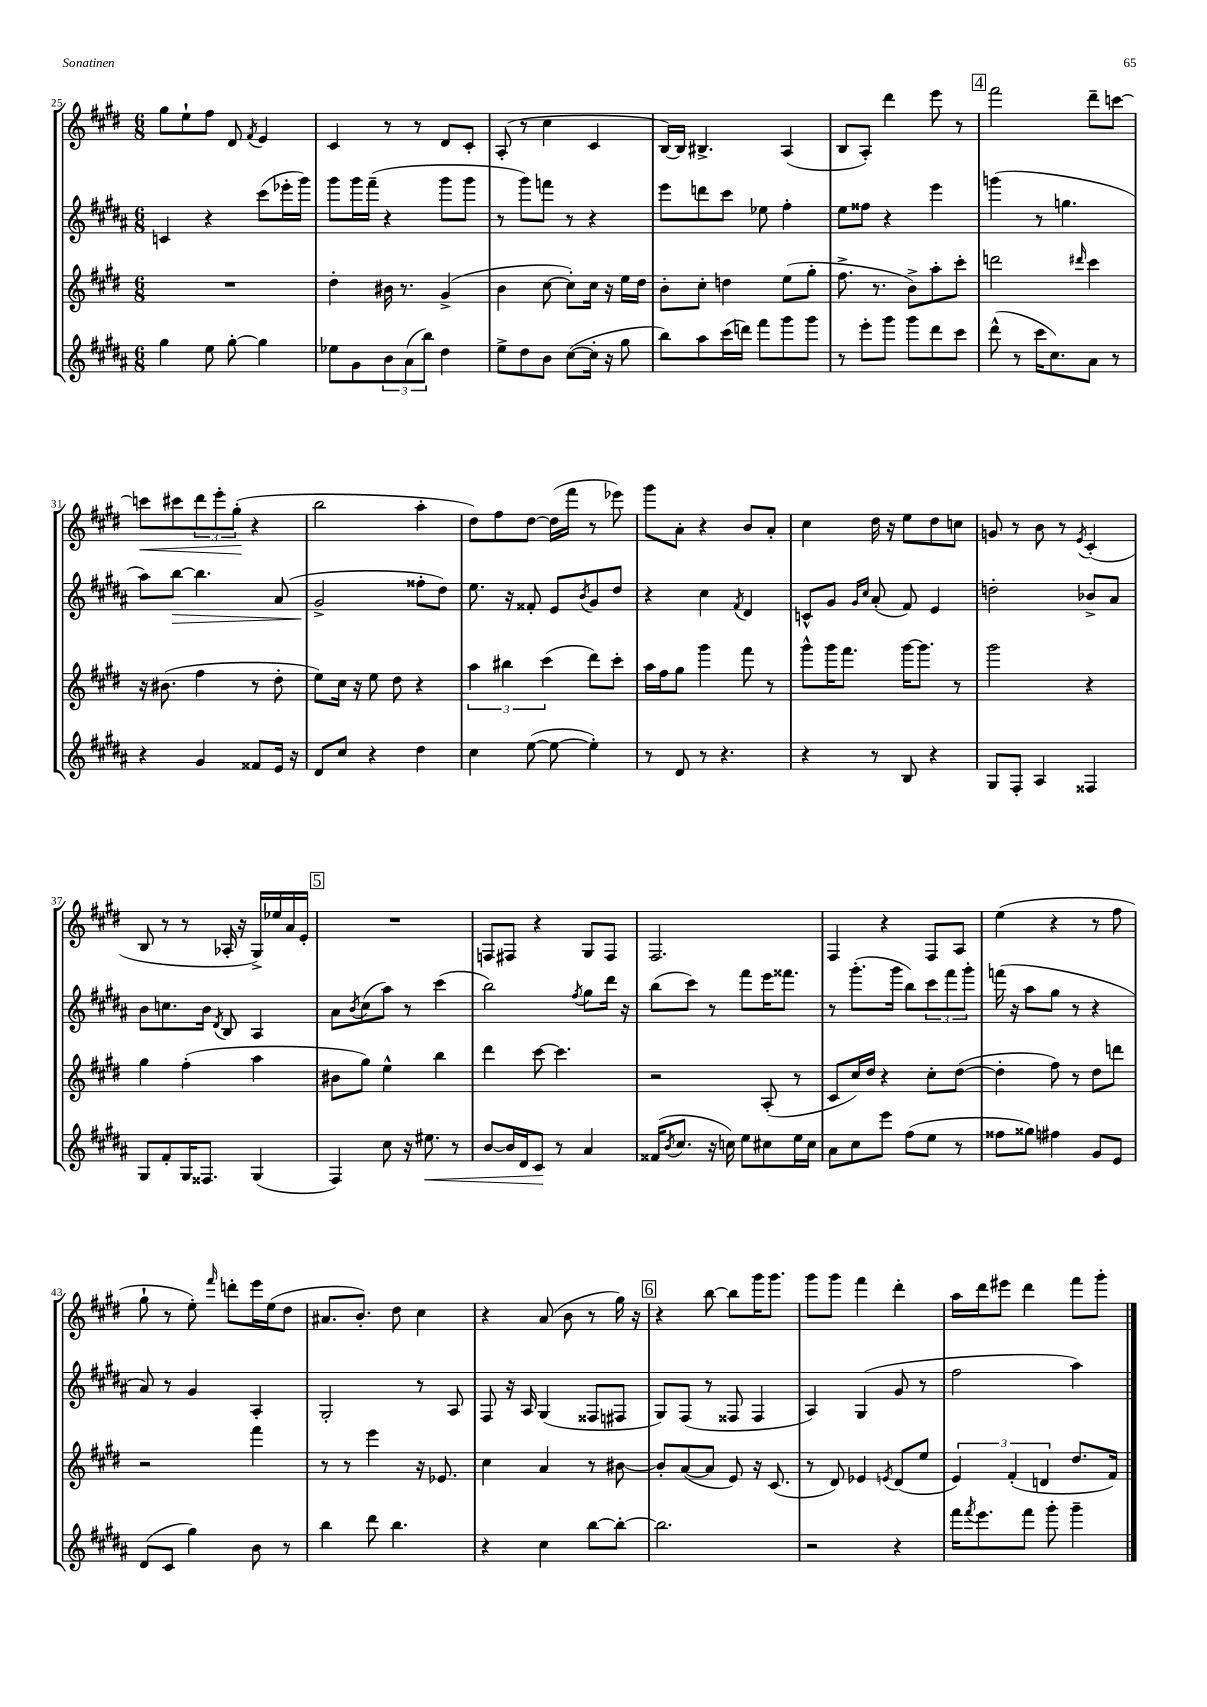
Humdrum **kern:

**kern	**kern	**kern	**kern
*staff4	*staff3	*staff2	*staff1
*clefG2	*clefG2	*clefG2	*clefG2
*k[f#c#g#d#a#]	*k[f#c#g#d#]	*k[f#c#g#d#a#]	*k[f#c#g#d#]
*M6/8	*M6/8	*M6/8	*M6/8
4gg#	2.r	4c	8gg#
.	.	.	8ee`
8ee	.	4r	8ff#
[8gg#'	.	.	8d#
.	.	.	8qf#
4gg#]	.	(8ccc#	4e
.	.	16eee-'	.
.	.	16ggg#)	.
=	=	=	=
8ee-	4dd#'	8ggg#	4c#
8g#	.	16ggg#	.
.	.	(16fff#~	.
12b	16b#	4r	8r
.	8.r	.	.
(12a#	.	.	.
.	.	.	8r
12bb)	.	.	.
4dd#	(4g#^	8ggg#	8d#
.	.	8ggg#	8c#'
=	=	=	=
8ee^	4b	8r	(8A'
8dd#	.	8ggg#)	8r
8b	[8cc#	8fff	4cc#
([8cc#	8cc#'])	8r	.
16cc#']	16cc#	4r	4c#
16r	16r	.	.
8gg#	16ee	.	.
.	16dd#	.	.
=	=	=	=
8bb)	8b'	8eee	[16B)
.	.	.	16B]
8aa#	8cc#'	8ddd	4.B#^
(16ccc#	4dd	8ccc#	.
16ddd)	.	.	.
8fff#	.	8ee-	.
8ggg#	(8ee	4ff#'	(4A
8ggg#	8gg#'	.	.
=	=	=	=
8r	8.ff#^	8ee	8B
8eee'	.	8ff##	8A')
.	8.r	.	.
8ggg#	.	4r	4ddd#
8ggg#	8b^)	.	.
8ddd#	8aa'	4eee	8eee
8ccc#	8ccc#'	.	8r
=	=	=	=
(8ddd#^^	2ddd	(4ggg	2fff#
8r	.	.	.
16ccc#	.	8r	.
8.cc#)	.	.	.
.	.	4.gg	.
.	16qqddd#	.	.
8a#	4ccc#	.	8ddd#~
8r	.	.	[8ccc
=	=	=	=
4r	16r	8aa#)	8ccc]
.	(8.b#	.	.
.	.	[8bb	8ccc#
4g#	4ff#	4.bb]	12ddd#
.	.	.	12eee'
.	.	.	(12gg#'
8f##	8r	.	4r
16e	8dd#'	(8a#	.
16r	.	.	.
=	=	=	=
8d#	8ee)	2g#^	2bb
8cc#	16cc#	.	.
.	16r	.	.
4r	8ee	.	.
.	8dd#	.	.
4dd#	4r	8ff##'	4aa'
.	.	8dd#)	.
=	=	=	=
4cc#	6aa	8.ee	8dd#)
.	.	.	8ff#
.	6bb#	.	.
.	.	16r	.
([8ee	.	8f##'	[8dd#
.	(6ccc#	.	.
8ee_	.	8e	(16dd#]
.	.	.	16fff#
.	.	8qb	.
4ee'])	8ddd#)	8g#	8r
.	8ccc#'	8dd#	8eee-)
=	=	=	=
8r	16aa	4r	8ggg#
.	16ff#	.	.
8d#	8gg#	.	8a'
8r	4ggg#	4cc#	4r
4.r	.	.	.
.	.	8qf#	.
.	8fff#	4d#	8b
.	8r	.	8a'
=	=	=	=
4r	8ggg#^^	8c^^	4cc#
.	16ggg#	8g#	.
.	8.fff#	.	.
.	.	16qqg#	.
.	.	16qqcc#	.
8r	.	(8a#'	16dd#
.	.	.	16r
8B	[16ggg#	8f#)	8ee
.	8.ggg#]	.	.
4r	.	4e	8dd#
.	8r	.	8cc
=	=	=	=
8G#	2ggg#	2dd'	8g
8F#'	.	.	8r
4A#	.	.	8b
.	.	.	8r
.	.	.	8qe
4F##	4r	8b-^	(4c#'
.	.	8a#	.
=	=	=	=
8G#	4gg#	8b	8B
8f#'	.	8.cc	8r
16G#	(4ff#'	.	8r
8.F##	.	16b	.
.	.	8qd#	.
.	.	8B	16A-'
.	.	.	16r
(4G#	4aa	4A#	16G#^)
.	.	.	16ee-
.	.	.	16a
.	.	.	16e'
=	=	=	=
4F#)	8b#	8a#	2.r
.	.	8qb	.
.	8gg#)	(8cc#	.
8cc#	4ee^^	8aa#)	.
16r	.	8r	.
8.ee#	.	.	.
.	4bb	(4ccc#	.
8r	.	.	.
=	=	=	=
[8b	4ddd#	2bb)	8F
16b]	.	.	8F#
16d#	.	.	.
8c#	[8ccc#	.	4r
8r	4.ccc#]	.	.
.	.	8qff#	.
4a#	.	8gg#	8G#
.	.	16ddd#	8F#
.	.	16r	.
=	=	=	=
(16f##	2r	(8bb	2.F#
8qb	.	.	.
8.cc#	.	.	.
.	.	8ccc#)	.
16r	.	8r	.
16cc)	.	.	.
8ee	.	8fff#	.
8cc#	(8A'	16eee	.
.	.	8.fff##	.
16ee	8r	.	.
16cc#	.	.	.
=	=	=	=
8a#	8c#	8r	4F#
8cc#	16cc#)	(8.ggg#'	.
.	16dd#	.	.
8eee	4r	.	4r
.	.	16ggg#	.
(8ff#	.	8bb)	.
8ee	8cc#'	12ccc#	8F#
.	.	12fff#	.
8r	([8dd#	.	8A
.	.	12ggg#'	.
=	=	=	=
8ff##	4dd#']	(16fff	(4ee
.	.	16r	.
8gg##)	.	8aa#	.
4ff#	8ff#)	8gg#	4r
.	8r	8r	.
8g#	8dd#	4r	8r
8e	8ddd	.	8ff#
=	=	=	=
(8d#	2r	8a#)	8gg#`
8c#	.	8r	8r
4gg#)	.	4g#	8ee')
.	.	.	16qqfff#
.	.	.	8ddd'
8b	4fff#	4A#'	16eee
.	.	.	(16ee
8r	.	.	8dd#
=	=	=	=
4bb	8r	2G#'	8.a#
.	8r	.	.
.	.	.	8.b')
8ddd#	4eee	.	.
4.bb	.	.	8dd#
.	16r	8r	4cc#
.	8.e-	.	.
.	.	8A#	.
=	=	=	=
4r	4cc#	8F#	4r
.	.	16r	.
.	.	16A#	.
4cc#	4a	(4G#	(8a
.	.	.	8b
[8bb	8r	8F##	8r
8bb'_	[8b#	8F#	16gg#)
.	.	.	16r
=	=	=	=
2.bb]	8b#']	8G#)	4r
.	([8a	(8F#	.
.	8a]	8r	[8bb
.	8e)	8F##	8bb]
.	16r	4F##	16ggg#
.	(8.c#	.	8.ggg#
=	=	=	=
2r	8r	4A#)	8ggg#
.	8d#)	.	8ggg#
.	4e-	(4G#	4fff#
.	8qe	.	.
4r	(8d#	8g#	4ddd#'
.	8ee	8r	.
=	=	=	=
16fff#	6e)	2ff#	16aa
8qfff#	.	.	.
8.eee	.	.	16ddd#
.	.	.	8eee#
.	(6f#'	.	.
8fff#	.	.	4ddd#
.	6d	.	.
8ggg#'	.	.	.
4ggg#~	8.dd#	4aa#)	8fff#
.	.	.	8ggg#'
.	16f#)	.	.
==	==	==	==
*-	*-	*-	*-
